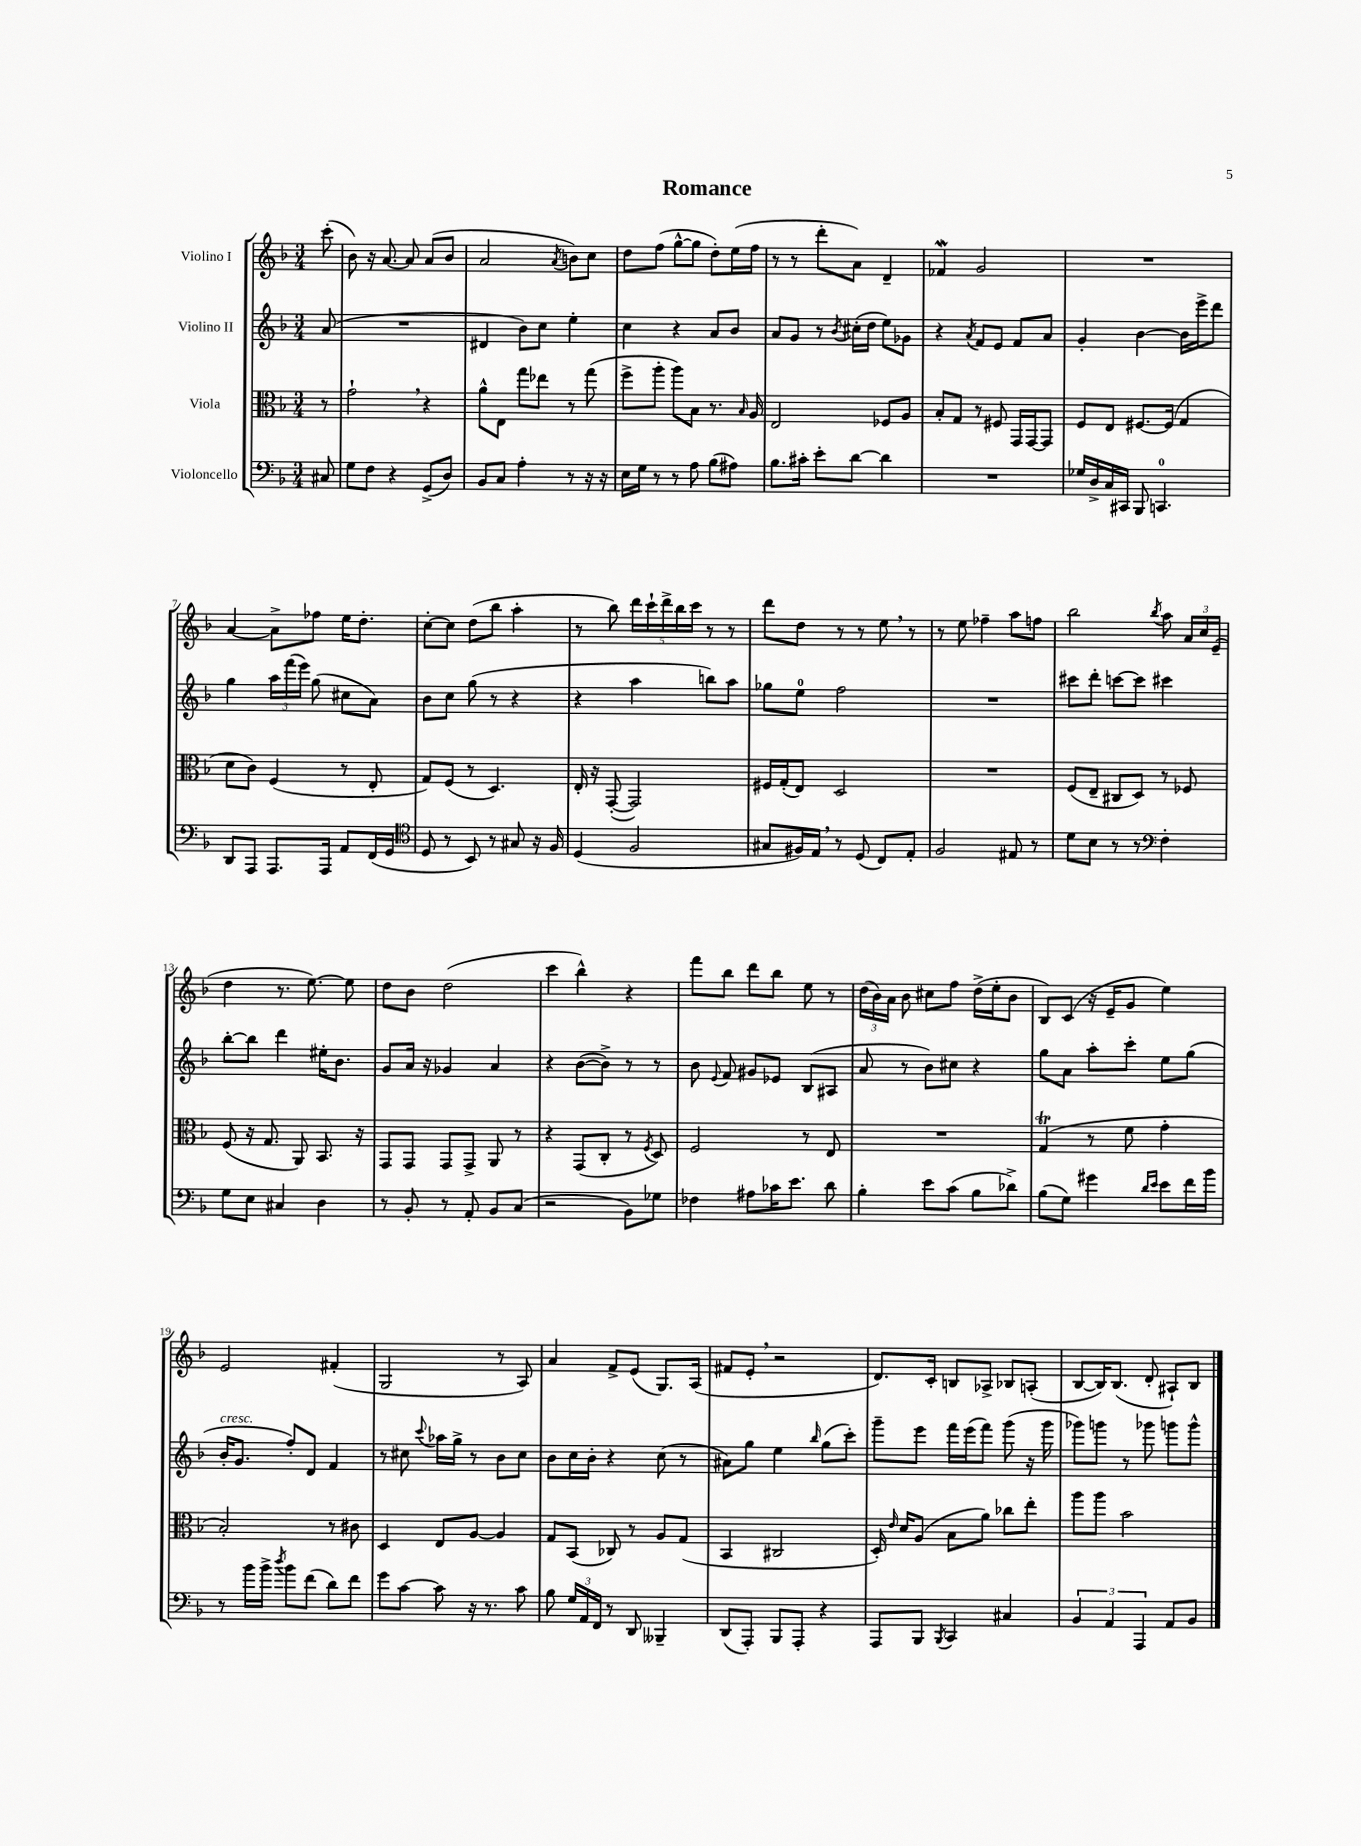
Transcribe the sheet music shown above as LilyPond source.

\header { title = "Romance" }
<<
\new StaffGroup <<
\new Staff = "s0" \with { instrumentName = "Violino I" } {
    \clef treble \key f \major \numericTimeSignature \time 3/4 \partial 8
    \autoBeamOff c'''8-.( |
    bes'8) r16 a'8.~ a'8 a'8[( bes'8] |
    a'2 \acciaccatura { a'8 } b'8[) c''8] |
    d''8[ f''8]( g''8[~-^ g''8] d''8[-.) e''16( f''16] |
    r8 r8 d'''8[-. a'8]) d'4-- |
    fes'4\mordent g'2 |
    R2. |
    a'4~ a'8[-> fes''8] e''16[ d''8.]-. |
    c''8[~-. c''8] d''8[( bes''8] a''4-. |
    r8 bes''8) \tuplet 5/4 { d'''16[ c'''16-! d'''16-> bes''16 c'''16] } r8 r8 |
    d'''8[ d''8] r8 r8 e''8 \breathe r8 |
    r8 e''8 fes''4-- a''8[ f''8] |
    bes''2 \acciaccatura { bes''8 } a''8 \tuplet 3/2 { a'16[ c''16 e'16]--( } |
    d''4 r8. e''8.~) e''8 |
    d''8[ bes'8] d''2( |
    c'''4 bes''4-^) r4 |
    f'''8[ bes''8] d'''8[ bes''8] e''8 r8 |
    \tuplet 3/2 { d''16[( bes'16) a'16] } bes'8 cis''8[ f''8] d''16[->( e''16-. bes'8] |
    bes8[) c'8]( r16 e'16[-- g'8] e''4) |
    e'2 fis'4-.( |
    g2 r8 a8) |
    a'4 f'8[-> e'8]( g8.[) a16]( |
    fis'8[ e'8]-. \breathe r2 |
    d'8.[) c'16]-. b8[ aes8]-> bes8[ a8]-.( |
    bes8[~ bes16) bes8.]( d'8-. ais8[-!) bes8] \bar "|." |
}
\new Staff = "s1" \with { instrumentName = "Violino II" } {
    \clef treble \key f \major \numericTimeSignature \time 3/4 \partial 8
    \autoBeamOff a'8( |
    R2. |
    dis'4 bes'8[) c''8] e''4-. |
    c''4 r4 a'8[ bes'8] |
    a'8[ g'8] r8 \acciaccatura { bes'8 } cis''16[-.( d''16] e''8[) ges'8] |
    r4 \acciaccatura { a'8 } f'8[ e'8] f'8[ a'8] |
    g'4-. bes'4~ bes'16[ e'''16-> d'''8] |
    g''4 \tuplet 3/2 { a''16[ f'''16( e'''16]) } g''8( cis''8[ a'8]) |
    bes'8[ c''8] g''8( r8 r4 |
    r4 a''4 b''8[) a''8] |
    ges''8[ e''8]-0 f''2 |
    R2. |
    cis'''8[ d'''8]-. c'''8[~ c'''8] cis'''4 |
    bes''8[~-. bes''8] d'''4 eis''16[-. bes'8.] |
    g'8[ a'16] r16 ges'4 a'4 |
    r4 bes'8[~( bes'8]->) r8 r8 |
    bes'8 \appoggiatura { e'8 } f'8 gis'8[ ees'8] bes8[( ais8] |
    a'8 r8 bes'8[) cis''8] r4 |
    g''8[ a'8] a''8[-. c'''8]-. e''8[ g''8]( |
    bes'16[-.^\markup { \italic "cresc." } g'8.] f''8[-.) d'8] f'4 |
    r8 cis''8 \appoggiatura { c'''8 } aes''16[ g''16]-> r8 bes'8[ cis''8] |
    bes'8[ c''16 bes'16]-. r4 c''8( r8 |
    ais'8[) g''8] e''4 \grace { bes''16 } g''8[( c'''8]-.) |
    g'''8[-- e'''8] f'''16[ e'''16( f'''8]) g'''8( r16 g'''16 |
    ges'''8[) g'''8] r8 ges'''8 g'''8[ g'''8]-^ \bar "|." |
}
\new Staff = "s2" \with { instrumentName = "Viola" } {
    \clef alto \key f \major \numericTimeSignature \time 3/4 \partial 8
    \autoBeamOff r8 |
    g'2-! \breathe r4 |
    a'8[-^ e8] g''8[ ees''8] r8 g''8( |
    f''8[-> a''8]-. a''8[) bes8] r8. \grace { bes16 } a16 |
    e2 fes8[ a8] |
    bes8[-. g8] r8 fis8 g,16[ g,16~ g,8] |
    f8[ e8] fis8.[~ fis16]( g4 |
    d'8[ c'8]) f4( r8 e8-. |
    g8[) f8]( r8 d4.) |
    e16-. r16 g,8~-.( g,2) |
    fis16[ g16-.( e8]) d2 |
    R2. |
    f8[( e8]-- cis8[ d8]) r8 fes8 |
    f8( r16 g8. a,8) bes,8. r16 |
    g,8[ g,8] g,8[ g,8]-> a,8 r8 |
    r4 g,8[( c8]-. r8 \acciaccatura { f8 } d8) |
    f2 r8 e8 |
    R2. |
    g4\trill( r8 f'8 g'4-. |
    bes2-.) r8 cis'8 |
    d4 e8[ a8]~ a4 |
    g8[ bes,8]( ces8) r8 a8[ g8]( |
    bes,4 cis2 |
    d16-.) \grace { e'16 } d'16[ a8]( bes8[ a'8]) ces''8[ e''8]-. |
    a''8[ a''8] bes'2 \bar "|." |
}
\new Staff = "s3" \with { instrumentName = "Violoncello" } {
    \clef bass \key f \major \numericTimeSignature \time 3/4 \partial 8
    \autoBeamOff cis8 |
    g8[ f8] r4 g,8[->( d8]) |
    bes,8[ c8] a4-. r8 r16 r16 |
    e16[ g16] r8 r8 a8 bes8[( ais8]) |
    bes8.[ cis'16]-. e'8[-. d'8]~ d'4 |
    R2. |
    ges16[ d16-> c16 cis,16] bes,,8 c,4.-0 |
    d,8[ a,,8] a,,8.[ a,,16] a,8[ f,16( g,16] |
    \clef tenor d8 r8 bes,8) r8 gis8 r16 f16 |
    d4( f2 |
    gis8[ fis16) e16] \breathe r8 d8( c8[) e8]-. |
    f2 eis8 r8 |
    d'8[ bes8] r8 r8 \clef bass f4-. |
    g8[ e8] cis4 d4 |
    r8 bes,8-. r8 a,8-. bes,8[ c8]( |
    r2 bes,8[) ges8] |
    fes4 ais8[ ces'16 e'8.] d'8 |
    bes4-. e'8[ c'8]( bes8[ des'8]->) |
    bes8[( g8]) gis'4 \grace { d'16[ e'16] } e'8[ f'16 bes'16] |
    r8 bes'16[ bes'16]-> \acciaccatura { d''8 } bes'8[ f'8]( d'8[) f'8] |
    g'8[ c'8]~ c'8 r16 r8. c'8 |
    bes8 \tuplet 3/2 { g16[ a,16 f,16] } r8 d,8 beses,,4-- |
    d,8[( a,,8]-.) bes,,8[ a,,8]-. r4 |
    a,,8[ bes,,8] \acciaccatura { bes,,8 } c,4 cis4 |
    \tuplet 3/2 { bes,4 a,4 a,,4 } a,8[ bes,8] \bar "|." |
}
>>
>>
